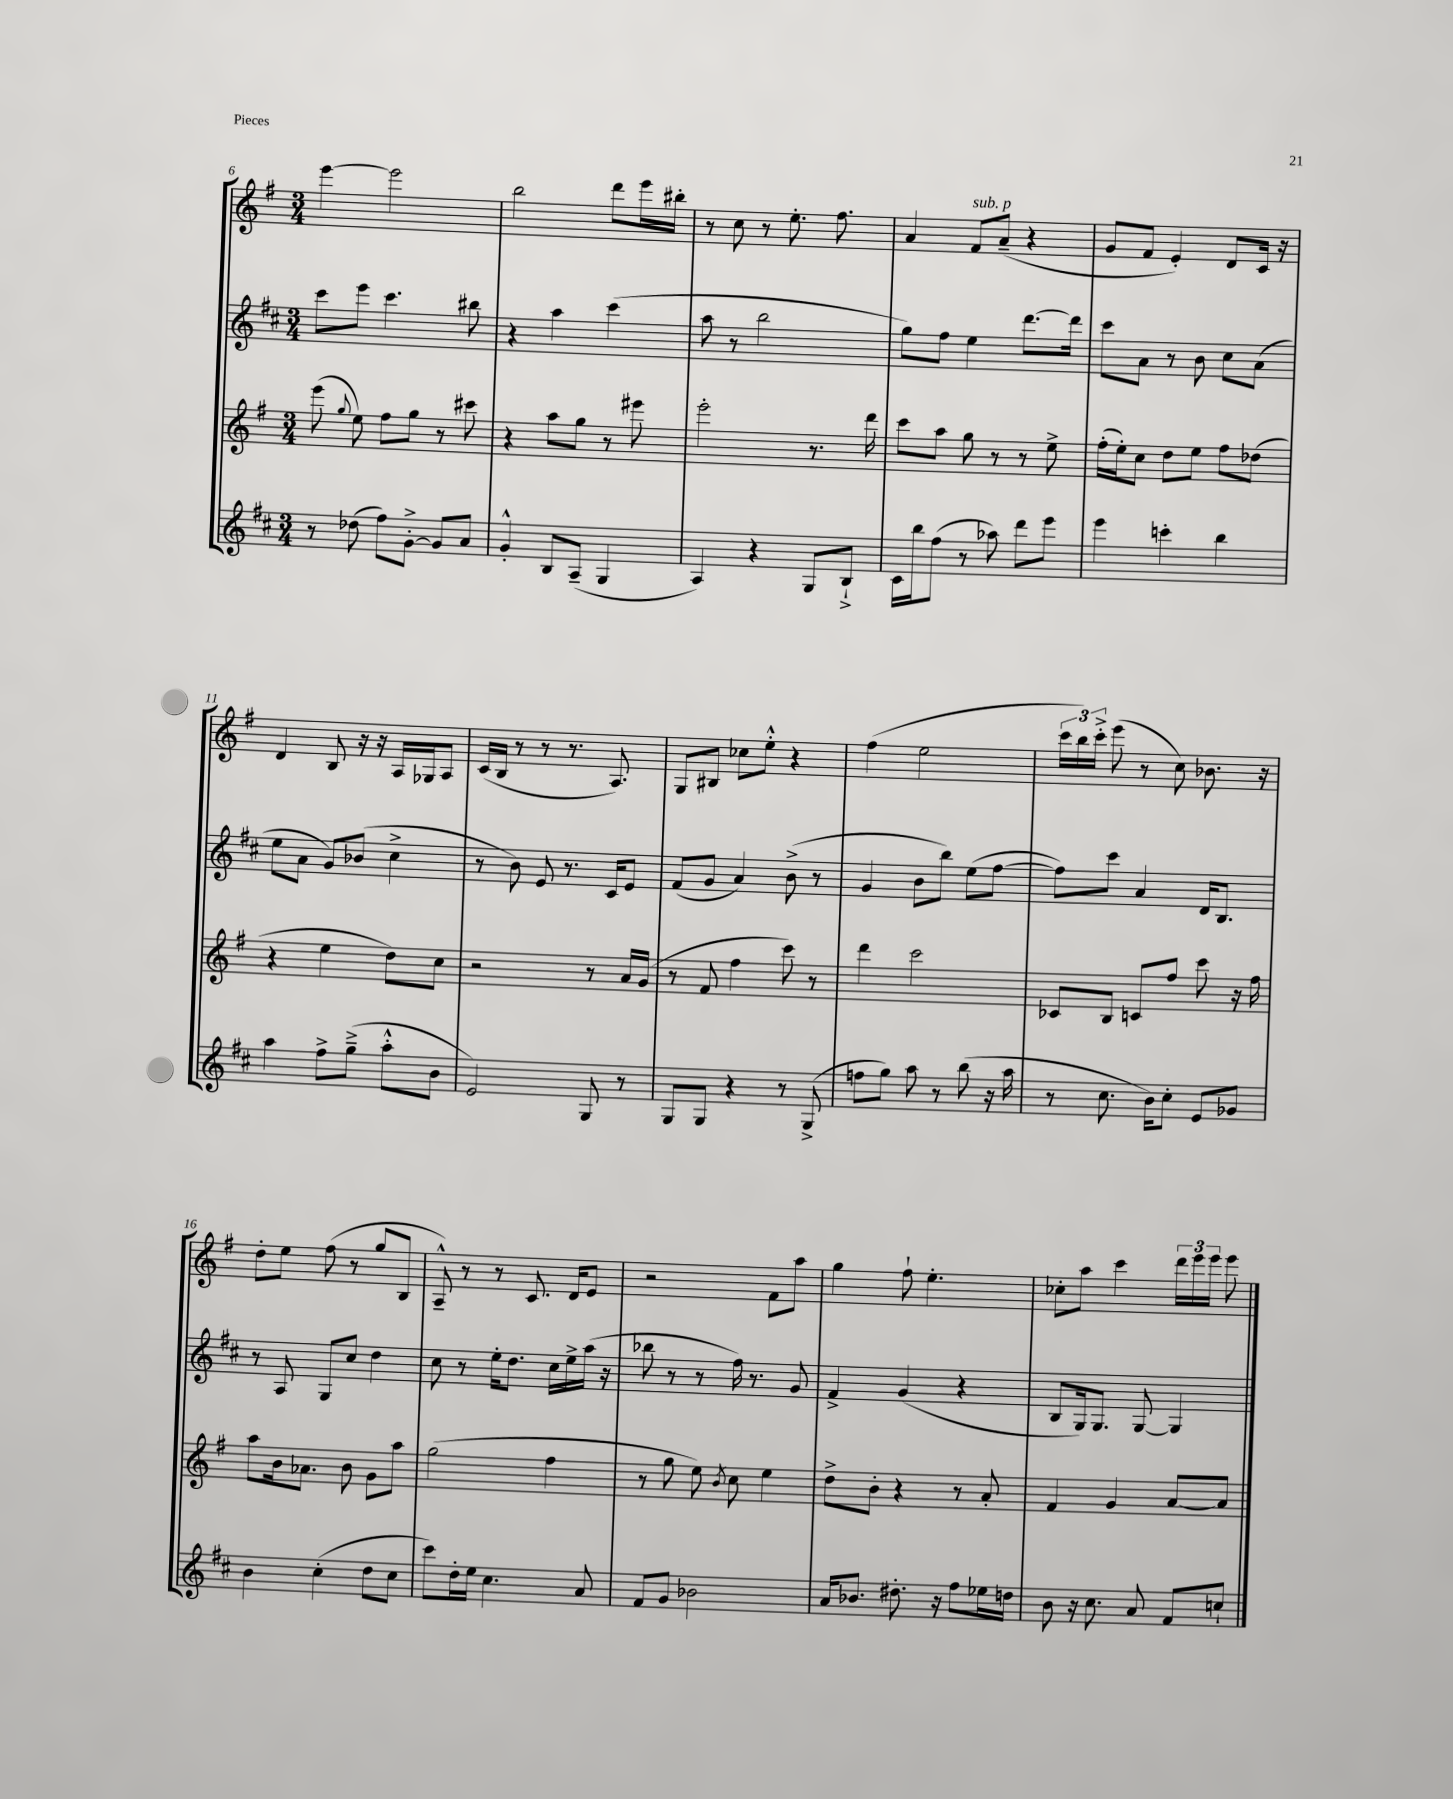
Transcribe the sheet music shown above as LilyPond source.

<<
\new StaffGroup <<
\new Staff = "s0" {
    \clef treble \key g \major \numericTimeSignature \time 3/4
    \autoBeamOff e'''4~ e'''2 |
    b''2 d'''8[ e'''16 bis''16]-. |
    r8 c''8 r8 e''8.-. fis''8. |
    a'4 fis'8[^\markup { \italic "sub. p" } a'8]--( r4 |
    g'8[ fis'8] e'4-.) d'8[ c'16] r16 |
    d'4 b8 r16 r16 a16[ ges16 a8] |
    c'16[( b16] r8 r8 r8. a8.) |
    g8[ bis8] ces''8[ e''8]-.-^ r4 |
    fis''4( e''2 |
    \tuplet 3/2 { c'''16[ b''16) c'''16]-.-> } e'''8( r8 c''8) bes'8. r16 |
    d''8[-. e''8] fis''8( r8 g''8[ b8] |
    a8---^) r8 r8 c'8. d'16[ e'8] |
    r2 fis'8[ a''8] |
    g''4 fis''8-! e''4.-. |
    ces''8[-. a''8] c'''4 \tuplet 3/2 { d'''16[ e'''16 e'''16] } e'''8 \bar "|." |
}
\new Staff = "s1" {
    \clef treble \key d \major \numericTimeSignature \time 3/4
    \autoBeamOff cis'''8[ e'''8] cis'''4. bis''8 |
    r4 a''4 cis'''4( |
    a''8 r8 b''2 |
    g''8[) fis''8] e''4 d'''8.[~ d'''16] |
    cis'''8[ a'8] r8 b'8 cis''8[ a'8]( |
    e''8[ a'8] g'8[) bes'8]( cis''4-> |
    r8 b'8) e'8 r8. cis'16[ e'8] |
    fis'8[( g'8] a'4) b'8->( r8 |
    g'4 b'8[ b''8]) e''8[( fis''8]~ |
    fis''8[) cis'''8] a'4 d'16[ b8.] |
    r8 a8 g8[ cis''8] d''4 |
    cis''8 r8 e''16[-. d''8.] cis''16[ e''16-> a''16]( r16 |
    bes''8 r8 r8 fis''16) r8. g'8 |
    fis'4-> g'4( r4 |
    b8[ g16) g8.] g8~ g4 \bar "|." |
}
\new Staff = "s2" {
    \clef treble \key g \major \numericTimeSignature \time 3/4
    \autoBeamOff e'''8( \appoggiatura { g''8 } e''8) fis''8[ g''8] r8 cis'''8 |
    r4 a''8[ g''8] r8 eis'''8 |
    e'''2-. r8. d'''16 |
    c'''8[ a''8] g''8 r8 r8 e''8-> |
    fis''16[-.( e''16-.) c''8] d''8[ e''8] fis''8[ des''8]( |
    r4 e''4 d''8[) c''8] |
    r2 r8 a'16[ g'16]( |
    r8 fis'8 fis''4 c'''8) r8 |
    d'''4 c'''2 |
    ces'8[ b8] c'8[ fis''8] c'''8 r16 fis''16 |
    a''8[ b'16 aes'8.] b'8 g'8[ a''8] |
    g''2( fis''4 |
    r8 g''8 e''8) \acciaccatura { b'8 } c''8 e''4 |
    d''8[-> b'8]-. r4 r8 a'8-. |
    fis'4 g'4 a'8[~ a'8] \bar "|." |
}
\new Staff = "s3" {
    \clef treble \key d \major \numericTimeSignature \time 3/4
    \autoBeamOff r8 des''8( fis''8[) g'8]~-.-> g'8[ a'8] |
    g'4-.-^ b8[ a8]--( g4 |
    a4) r4 g8[ b8]-!-> |
    cis'16[ b''16 fis''8]( r8 aes''8) d'''8[ e'''8] |
    e'''4 c'''4-. b''4 |
    a''4 fis''8[-> g''8]--->( a''8[-.-^ b'8] |
    e'2) g8 r8 |
    g8[ g8] r4 r8 g8->( |
    f''8[ g''8]) a''8 r8 b''8( r16 a''16 |
    r8 cis''8. b'16[) cis''8]-. e'8[ ges'8] |
    b'4 cis''4-.( d''8[ cis''8] |
    cis'''8[) d''16-. e''16] cis''4. a'8 |
    fis'8[ g'8] bes'2 |
    a'16[ bes'8.] dis''8.-. r16 fis''8[ ees''16 d''16] |
    b'8 r16 cis''8. a'8 fis'8[ c''8]-! \bar "|." |
}
>>
>>
\layout { \context { \Score currentBarNumber = #6 } }
